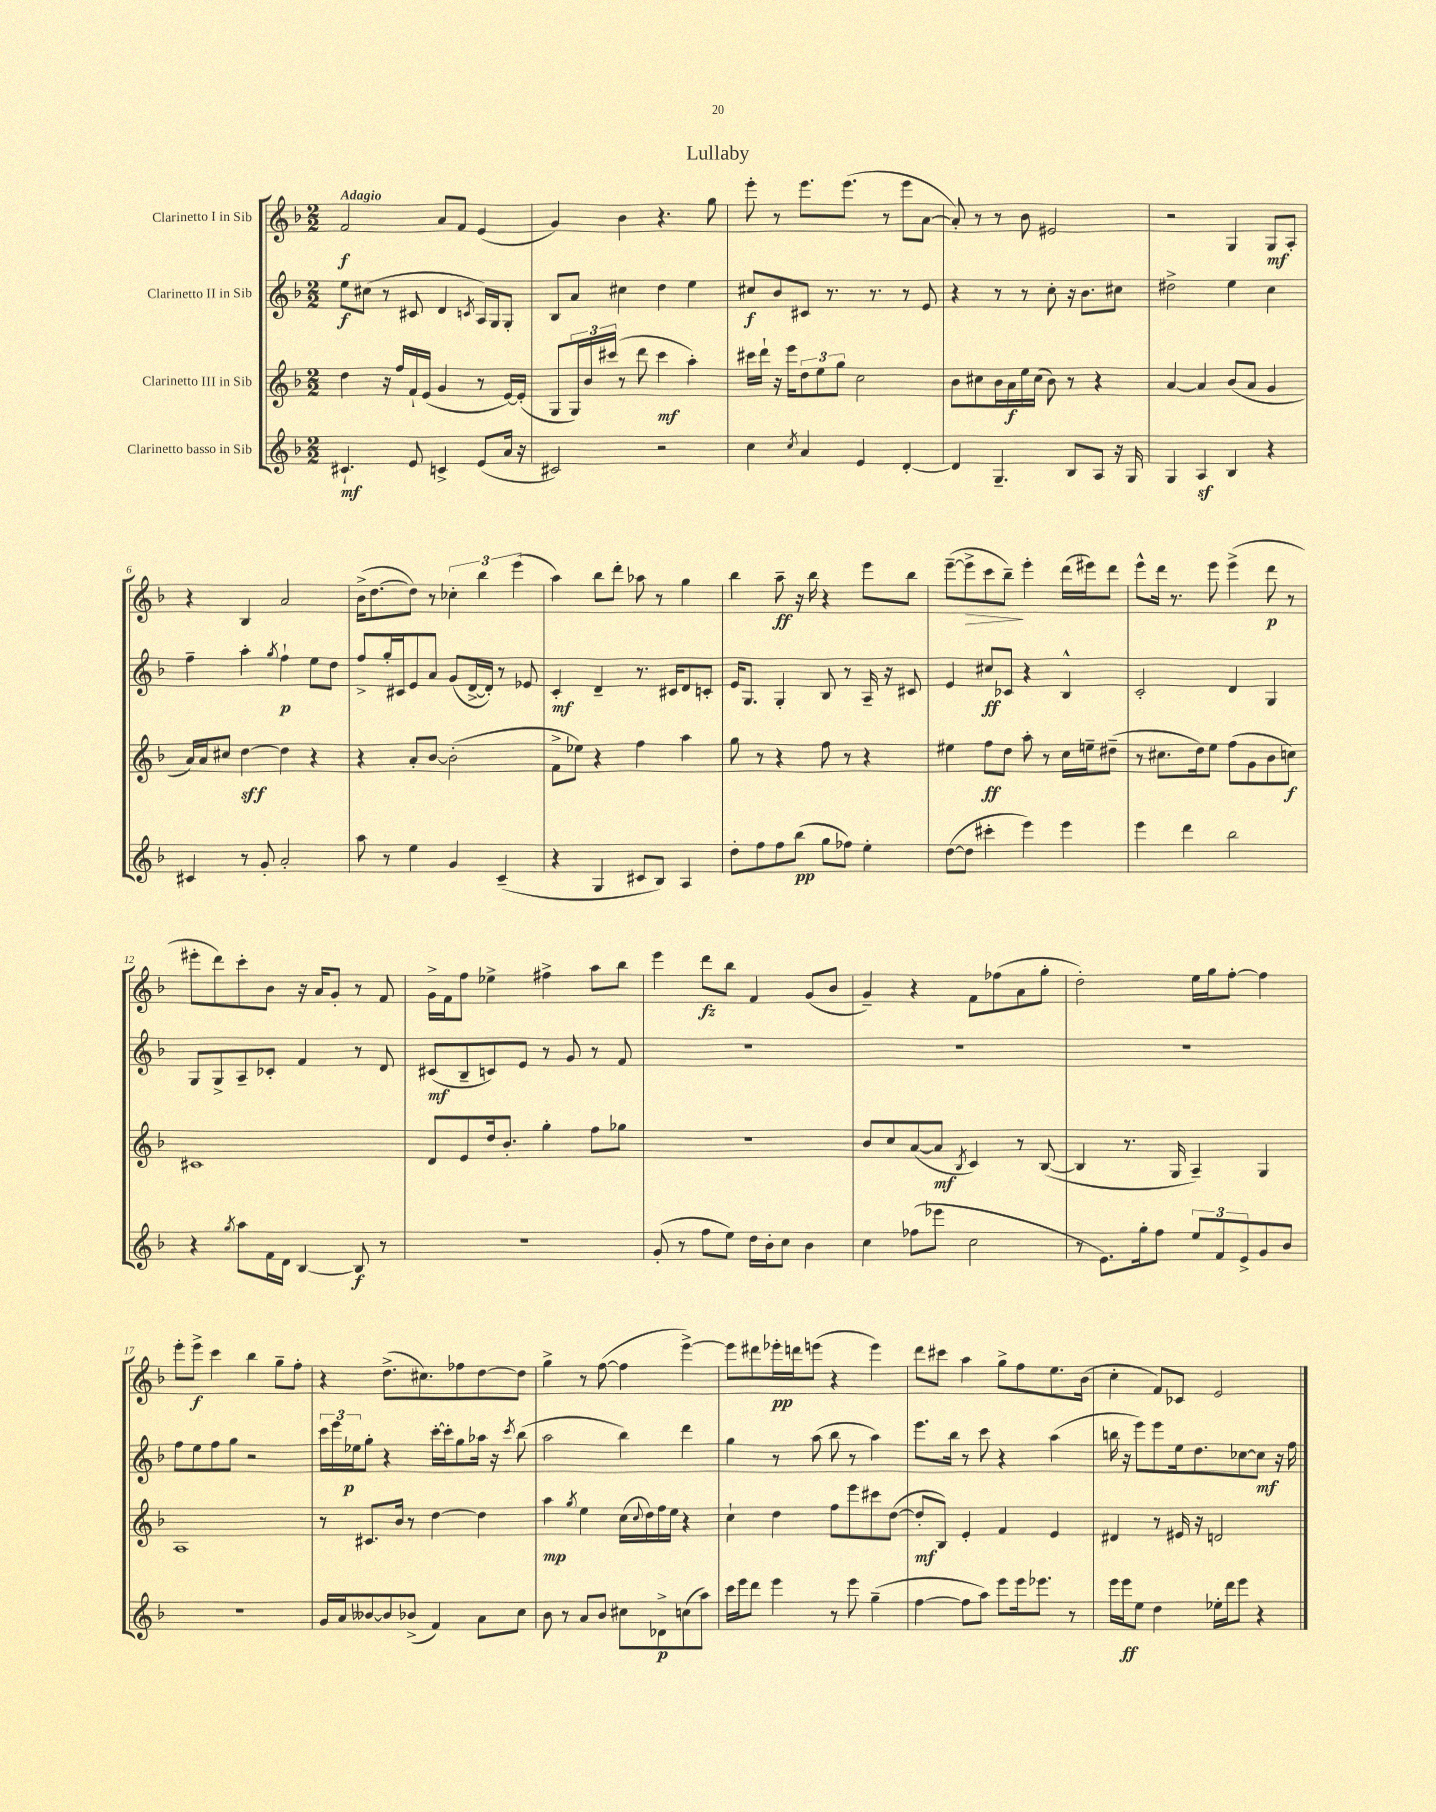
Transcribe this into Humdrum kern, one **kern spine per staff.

**kern	**dynam	**kern	**dynam	**kern	**dynam	**kern	**dynam
*part4	*part4	*part3	*part3	*part2	*part2	*part1	*part1
*staff4	*staff4	*staff3	*staff3	*staff2	*staff2	*staff1	*staff1
*I"Clarinetto basso in Sib	*	*I"Clarinetto III in Sib	*	*I"Clarinetto II in Sib	*	*I"Clarinetto I in Sib	*
*clefG2	*	*clefG2	*	*clefG2	*	*clefG2	*
*k[b-]	*	*k[b-]	*	*k[b-]	*	*k[b-]	*
*M2/2	*	*M2/2	*	*M2/2	*	*M2/2	*
=1	=1	=1	=1	=1	=1	=1	=1
!	!	!	!	!	!	!LO:TX:a:B:t=Adagio	!
4.c#X`/	mf	4dd\	.	8ee\L	f	2f/	f
.	.	.	.	(8cc#X\J	.	.	.
.	.	16r	.	8r	.	.	.
.	.	16ff/LL	.	.	.	.	.
8e/	.	16f`/	.	8c#X/	.	.	.
.	.	(16e/JJ	.	.	.	.	.
4cn^/	.	4g/	.	4d/	.	8a/L	.
.	.	.	.	.	.	8f/J	.
.	.	.	.	8qcn/	.	.	.
(8e/L	.	8r	.	16A/LL)	.	(4e/	.
.	.	.	.	16G/J	.	.	.
16a/Jk	.	[16e/LL)	.	8G'/J	.	.	.
16r	.	(16e'/JJ]	.	.	.	.	.
=2	=2	=2	=2	=2	=2	=2	=2
2c#X/)	.	8G/L	.	8B-/L	.	4g/)	.
.	.	24G/L)	.	8a/J	.	.	.
.	.	24b-/	.	.	.	.	.
.	.	(24ccc#X/JJ	.	.	.	.	.
.	.	8r	.	4cc#X\	.	4b-\	.
.	.	8ddd\	.	.	.	.	.
2r	.	4ccc#\	mf	4dd\	.	4.r	.
.	.	4aa'\)	.	4ee\	.	.	.
.	.	.	.	.	.	8gg\	.
=3	=3	=3	=3	=3	=3	=3	=3
4cc\	.	16ccc#X\LL	.	8cc#X/L	f	8eee'\	.
.	.	16ddd`\JJ	.	.	.	.	.
.	.	16r	.	8b-/	.	8r	.
.	.	16eee\KL	.	.	.	.	.
8qcc/	.	.	.	.	.	.	.
4a/	.	12dd\	.	8c#X/J	.	8.eee\L	.
.	.	12ee\	.	.	.	.	.
.	.	.	.	8.r	.	.	.
.	.	12gg\J	.	.	.	.	.
.	.	.	.	.	.	(8.eee\J	.
4e/	.	2cc\	.	.	.	.	.
.	.	.	.	8.r	.	.	.
.	.	.	.	.	.	8r	.
[4d'/	.	.	.	8r	.	8eee\L	.
.	.	.	.	8e/	.	[8a\J	.
=4	=4	=4	=4	=4	=4	=4	=4
4d/]	.	8b-\L	.	4r	.	8a'/])	.
.	.	8cc#X\	.	.	.	8r	.
4.G~/	.	16b-\L	.	8r	.	8r	.
.	.	16a\	f	.	.	.	.
.	.	16ee\	.	8r	.	8b-\	.
.	.	(16cc#\JJ	.	.	.	.	.
.	.	8b-\)	.	8cc'\	.	2e#X/	.
8B-/L	.	8r	.	16r	.	.	.
.	.	.	.	8.b-\L	.	.	.
8A/J	.	4r	.	.	.	.	.
16r	.	.	.	8cc#X\J	.	.	.
16G/	.	.	.	.	.	.	.
=5	=5	=5	=5	=5	=5	=5	=5
4G/	.	[4a/	.	2dd#X^\	.	2r	.
4Az/	.	4a/]	.	.	.	.	.
4B-/	.	(8b-/L	.	4ee\	.	4G/	.
.	.	8a/J	.	.	.	.	.
4r	.	4g/	.	4cc\	.	8G/L	mf
.	.	.	.	.	.	8A'/J	.
!!LO:LB:g=z
=6	=6	=6	=6	=6	=6	=6	=6
4c#X/	.	16a/LL)	.	4ff~\	.	4r	.
.	.	16a/J	.	.	.	.	.
.	.	8cc#X/J	.	.	.	.	.
8r	.	[4dd\	sff	4aa'\	.	4B-/	.
8g'/	.	.	.	.	.	.	.
.	.	.	.	8qgg/	.	.	.
2a'/	.	4dd\]	.	4ff`\	p	2a/	.
.	.	4r	.	8ee\L	.	.	.
.	.	.	.	8dd\J	.	.	.
=7	=7	=7	=7	=7	=7	=7	=7
8aa\	.	4r	.	8ff^/L	.	(16b-^\KL	.
.	.	.	.	.	.	[8.dd\	.
8r	.	.	.	16gg'/L	.	.	.
.	.	.	.	16c#X/J	.	.	.
4ee\	.	8a'/L	.	8e/	.	8dd\J])	.
.	.	[8b-/J	.	8a/J	.	8r	.
4g/	.	(2b-'\]	.	(8g/L	.	6cc-X'\	.
.	.	.	.	[16d^/L	.	.	.
.	.	.	.	.	.	6bb-\	.
.	.	.	.	16d'/JJ])	.	.	.
(4c~/	.	.	.	8r	.	.	.
.	.	.	.	.	.	(6eee\	.
.	.	.	.	8e-X/	.	.	.
=8	=8	=8	=8	=8	=8	=8	=8
4r	.	8f^\L	.	4c'/	mf	4aa\)	.
.	.	8ee-X\J)	.	.	.	.	.
4G/	.	4r	.	4d~/	.	8bb-\L	.
.	.	.	.	.	.	8ddd'\J	.
8c#X/L	.	4ff\	.	8.r	.	8aa-X\	.
8B-/J)	.	.	.	.	.	8r	.
.	.	.	.	16c#X/KL	.	.	.
4A/	.	4aa\	.	8d/	.	4gg\	.
.	.	.	.	8cn'/J	.	.	.
=9	=9	=9	=9	=9	=9	=9	=9
8dd'\L	.	8gg\	.	16e/KL	.	4bb-\	.
.	.	.	.	8.G/J	.	.	.
8ff\	.	8r	.	.	.	.	.
8ff\	.	4r	.	4G'/	.	8aa~\	ff
(8bb-\J	pp	.	.	.	.	16r	.
.	.	.	.	.	.	16bb-\	.
8gg\L	.	8ff\	.	8B-/	.	4r	.
8ff-X\J)	.	8r	.	8r	.	.	.
4ee'\	.	4r	.	16A~/	.	8eee\L	.
.	.	.	.	16r	.	.	.
.	.	.	.	8c#X/	.	8bb-\J	.
=10	=10	=10	=10	=10	=10	=10	=10
([8dd\L	.	4ee#X\	.	4e/	.	([8eee~\L	.
!	!	!	!	!	!	!	!LO:HP:b
8dd\J]	.	.	.	.	.	8eee^\]	>
4ccc#X'\	.	8ff\L	ff	8cc#X/L	ff	8ccc\	.
.	.	8dd\J	.	8c-X/J	.	8bb-~\J)	.
4eee\)	.	8aa'\	.	4r	.	4eee'\	]
.	.	8r	.	.	.	.	.
4eee\	.	16cc\LL	.	4B-^^/	.	(16ddd\LL	.
.	.	16een~\J	.	.	.	16eee#X\J)	.
.	.	(8dd#X~\J	.	.	.	8ddd\J	.
=11	=11	=11	=11	=11	=11	=11	=11
4eee\	.	8r	.	2c'/	.	8eee^^\L	.
.	.	8.cc#X\L	.	.	.	16ddd\Jk	.
.	.	.	.	.	.	8.r	.
4ddd\	.	.	.	.	.	.	.
.	.	16dd\k)	.	.	.	.	.
.	.	8ee\J	.	.	.	8eee\	.
2bb-\	.	(8ff\L	.	4d/	.	(4eee^\	.
.	.	8g\	.	.	.	.	.
.	.	8b-\	.	4G/	.	8ddd\	p
.	.	8ccn\J)	f	.	.	8r	.
!!LO:LB:g=z
=12	=12	=12	=12	=12	=12	=12	=12
4r	.	1c#X	.	8G/L	.	8eee#X'\L	.
.	.	.	.	8G^/	.	8ddd\)	.
8qgg/	.	.	.	.	.	.	.
8aa\L	.	.	.	8A~/	.	8ccc'\	.
16f\L	.	.	.	8c-X'/J	.	8b-\J	.
16d\JJ	.	.	.	.	.	.	.
[4B-/	.	.	.	4f/	.	16r	.
.	.	.	.	.	.	16a/KL	.
.	.	.	.	.	.	8g'/J	.
8B-/]	f	.	.	8r	.	8r	.
8r	.	.	.	8d/	.	8f/	.
=13	=13	=13	=13	=13	=13	=13	=13
1r	.	8d/L	.	(8c#X/L	mf	16g^\LL	.
.	.	.	.	.	.	16f\J	.
.	.	8e/	.	8B-~/	.	8ff\J	.
.	.	16dd/k	.	8cn/)	.	4ee-X^\	.
.	.	8.b-'/J	.	.	.	.	.
.	.	.	.	8e/J	.	.	.
.	.	4gg'\	.	8r	.	4ff#X^\	.
.	.	.	.	8g/	.	.	.
.	.	8ff\L	.	8r	.	8aa\L	.
.	.	8gg-X\J	.	8f/	.	8bb-\J	.
=14	=14	=14	=14	=14	=14	=14	=14
(8g'/	.	1r	.	1r	.	4eee\	.
8r	.	.	.	.	.	.	.
8ff\L	.	.	.	.	.	8ddd\L	fz
8ee\J)	.	.	.	.	.	8bb-\J	.
16dd\LL	.	.	.	.	.	4f/	.
16b-'\J	.	.	.	.	.	.	.
8cc\J	.	.	.	.	.	.	.
4b-\	.	.	.	.	.	(8g/L	.
.	.	.	.	.	.	8b-/J	.
=15	=15	=15	=15	=15	=15	=15	=15
4cc\	.	8b-/L	.	1r	.	4g~/)	.
.	.	8cc/	.	.	.	.	.
(8ff-X\L	.	([8a/	.	.	.	4r	.
8eee-X\J	.	8a/J]	mf	.	.	.	.
.	.	8qB-/	.	.	.	.	.
2cc\	.	4c/)	.	.	.	8f\L	.
.	.	.	.	.	.	(8ff-X\	.
.	.	8r	.	.	.	8a\	.
.	.	([8B-/	.	.	.	8gg'\J	.
=16	=16	=16	=16	=16	=16	=16	=16
8r	.	4B-/]	.	1r	.	2dd'\)	.
8.e\L)	.	.	.	.	.	.	.
.	.	8.r	.	.	.	.	.
16gg'\k	.	.	.	.	.	.	.
8ff\J	.	.	.	.	.	.	.
.	.	16G/	.	.	.	.	.
12ee/L	.	4A~/)	.	.	.	16ee\LL	.
.	.	.	.	.	.	16gg\J	.
12f/	.	.	.	.	.	.	.
.	.	.	.	.	.	[8ff'\J	.
12e^/	.	.	.	.	.	.	.
8g/	.	4G/	.	.	.	4ff\]	.
8b-/J	.	.	.	.	.	.	.
!!LO:LB:g=z
=17	=17	=17	=17	=17	=17	=17	=17
1r	.	1A	.	8ff\L	.	8eee'\L	.
.	.	.	.	8ee\	.	8eee^\J	f
.	.	.	.	8ff\	.	4ccc\	.
.	.	.	.	8gg\J	.	.	.
.	.	.	.	2r	.	4bb-\	.
.	.	.	.	.	.	8gg~\L	.
.	.	.	.	.	.	8ff'\J	.
=18	=18	=18	=18	=18	=18	=18	=18
16g/LL	.	8r	.	24ccc\LL	.	4r	.
.	.	.	.	24eee\	.	.	.
16a/J	.	.	.	.	.	.	.
.	.	.	.	24ee-X\J	p	.	.
[8b--X/	.	8.c#X/L	.	8gg'\J	.	.	.
8b--/]	.	.	.	4r	.	(8.dd^\L	.
.	.	16b-/Jk	.	.	.	.	.
(8b-X^/J	.	8r	.	.	.	.	.
.	.	.	.	.	.	8.cc#X\)	.
4f/)	.	[4dd\	.	[16ccc'\LL	.	.	.
.	.	.	.	16ccc'\J]	.	.	.
.	.	.	.	8gg\	.	8ff-X\	.
8a\L	.	4dd\]	.	16aa-X\Jk	.	[8dd\	.
.	.	.	.	16r	.	.	.
.	.	.	.	8qccc/	.	.	.
8cc\J	.	.	.	(8bb-\	.	8dd\J]	.
=19	=19	=19	=19	=19	=19	=19	=19
8b-\	.	4aa\	mp	2aa\	.	4gg^\	.
8r	.	.	.	.	.	.	.
.	.	8qgg/	.	.	.	.	.
8a/L	.	4ee\	.	.	.	8r	.
8b-/J	.	.	.	.	.	([8ff\	.
8cc#X\L	.	(16cc\LL	.	4bb-\)	.	4ff\]	.
.	.	8qqcc/	.	.	.	.	.
.	.	16dd\)	.	.	.	.	.
8d-X^\	p	16ff\	.	.	.	.	.
.	.	16ee\JJ	.	.	.	.	.
(8ccn\	.	4r	.	4ddd\	.	[4eee^\)	.
8aa\J)	.	.	.	.	.	.	.
=20	=20	=20	=20	=20	=20	=20	=20
16ccc\LL	.	4cc`\	.	4gg\	.	8eee\L]	.
16eee\J	.	.	.	.	.	.	.
8ddd\J	.	.	.	.	.	8ddd#X\	.
4eee\	.	4dd\	.	8r	.	16eee-X'\L	pp
.	.	.	.	.	.	16dddn\J	.
.	.	.	.	(8aa\	.	(8eeen\J	.
8r	.	8ff\L	.	8bb-\	.	4r	.
8eee\	.	8eee\	.	8r	.	.	.
(4gg~\	.	8ccc#X\	.	4aa\)	.	4eee\)	.
.	.	([8dd\J	.	.	.	.	.
=21	=21	=21	=21	=21	=21	=21	=21
[4ff\	.	8dd'/L]	mf	8.eee\L	.	8ddd\L	.
.	.	8B-/J)	.	.	.	8ccc#X\J	.
.	.	.	.	16bb-\Jk	.	.	.
8ff\L]	.	4e'/	.	8r	.	4aa\	.
8aa\J)	.	.	.	8ccc\	.	.	.
8eee\L	.	4f/	.	4r	.	8gg^\L	.
16eee\k	.	.	.	.	.	8ff\	.
8.eee-X\J	.	.	.	.	.	.	.
.	.	4e/	.	(4aa\	.	8.ee\	.
8r	.	.	.	.	.	.	.
.	.	.	.	.	.	(16b-\Jk	.
=22	=22	=22	=22	=22	=22	=22	=22
16eee\LL	.	4d#X/	.	16bbn\	.	4cc'\	.
16eee\J	ff	.	.	16r	.	.	.
8ee\J	.	.	.	8eee\L)	.	.	.
4dd\	.	8r	.	8eee\	.	8f/L)	.
.	.	16e#X/	.	16ee\k	.	8c-X/J	.
.	.	16r	.	8.dd\	.	.	.
16ee-X'\LL	.	2dn/	.	.	.	2e/	.
16ddd\J	.	.	.	.	.	.	.
8eee\J	.	.	.	[8cc-X\	.	.	.
4r	.	.	.	8cc-\J]	mf	.	.
.	.	.	.	16r	.	.	.
.	.	.	.	16ff\	.	.	.
==	==	==	==	==	==	==	==
*-	*-	*-	*-	*-	*-	*-	*-
